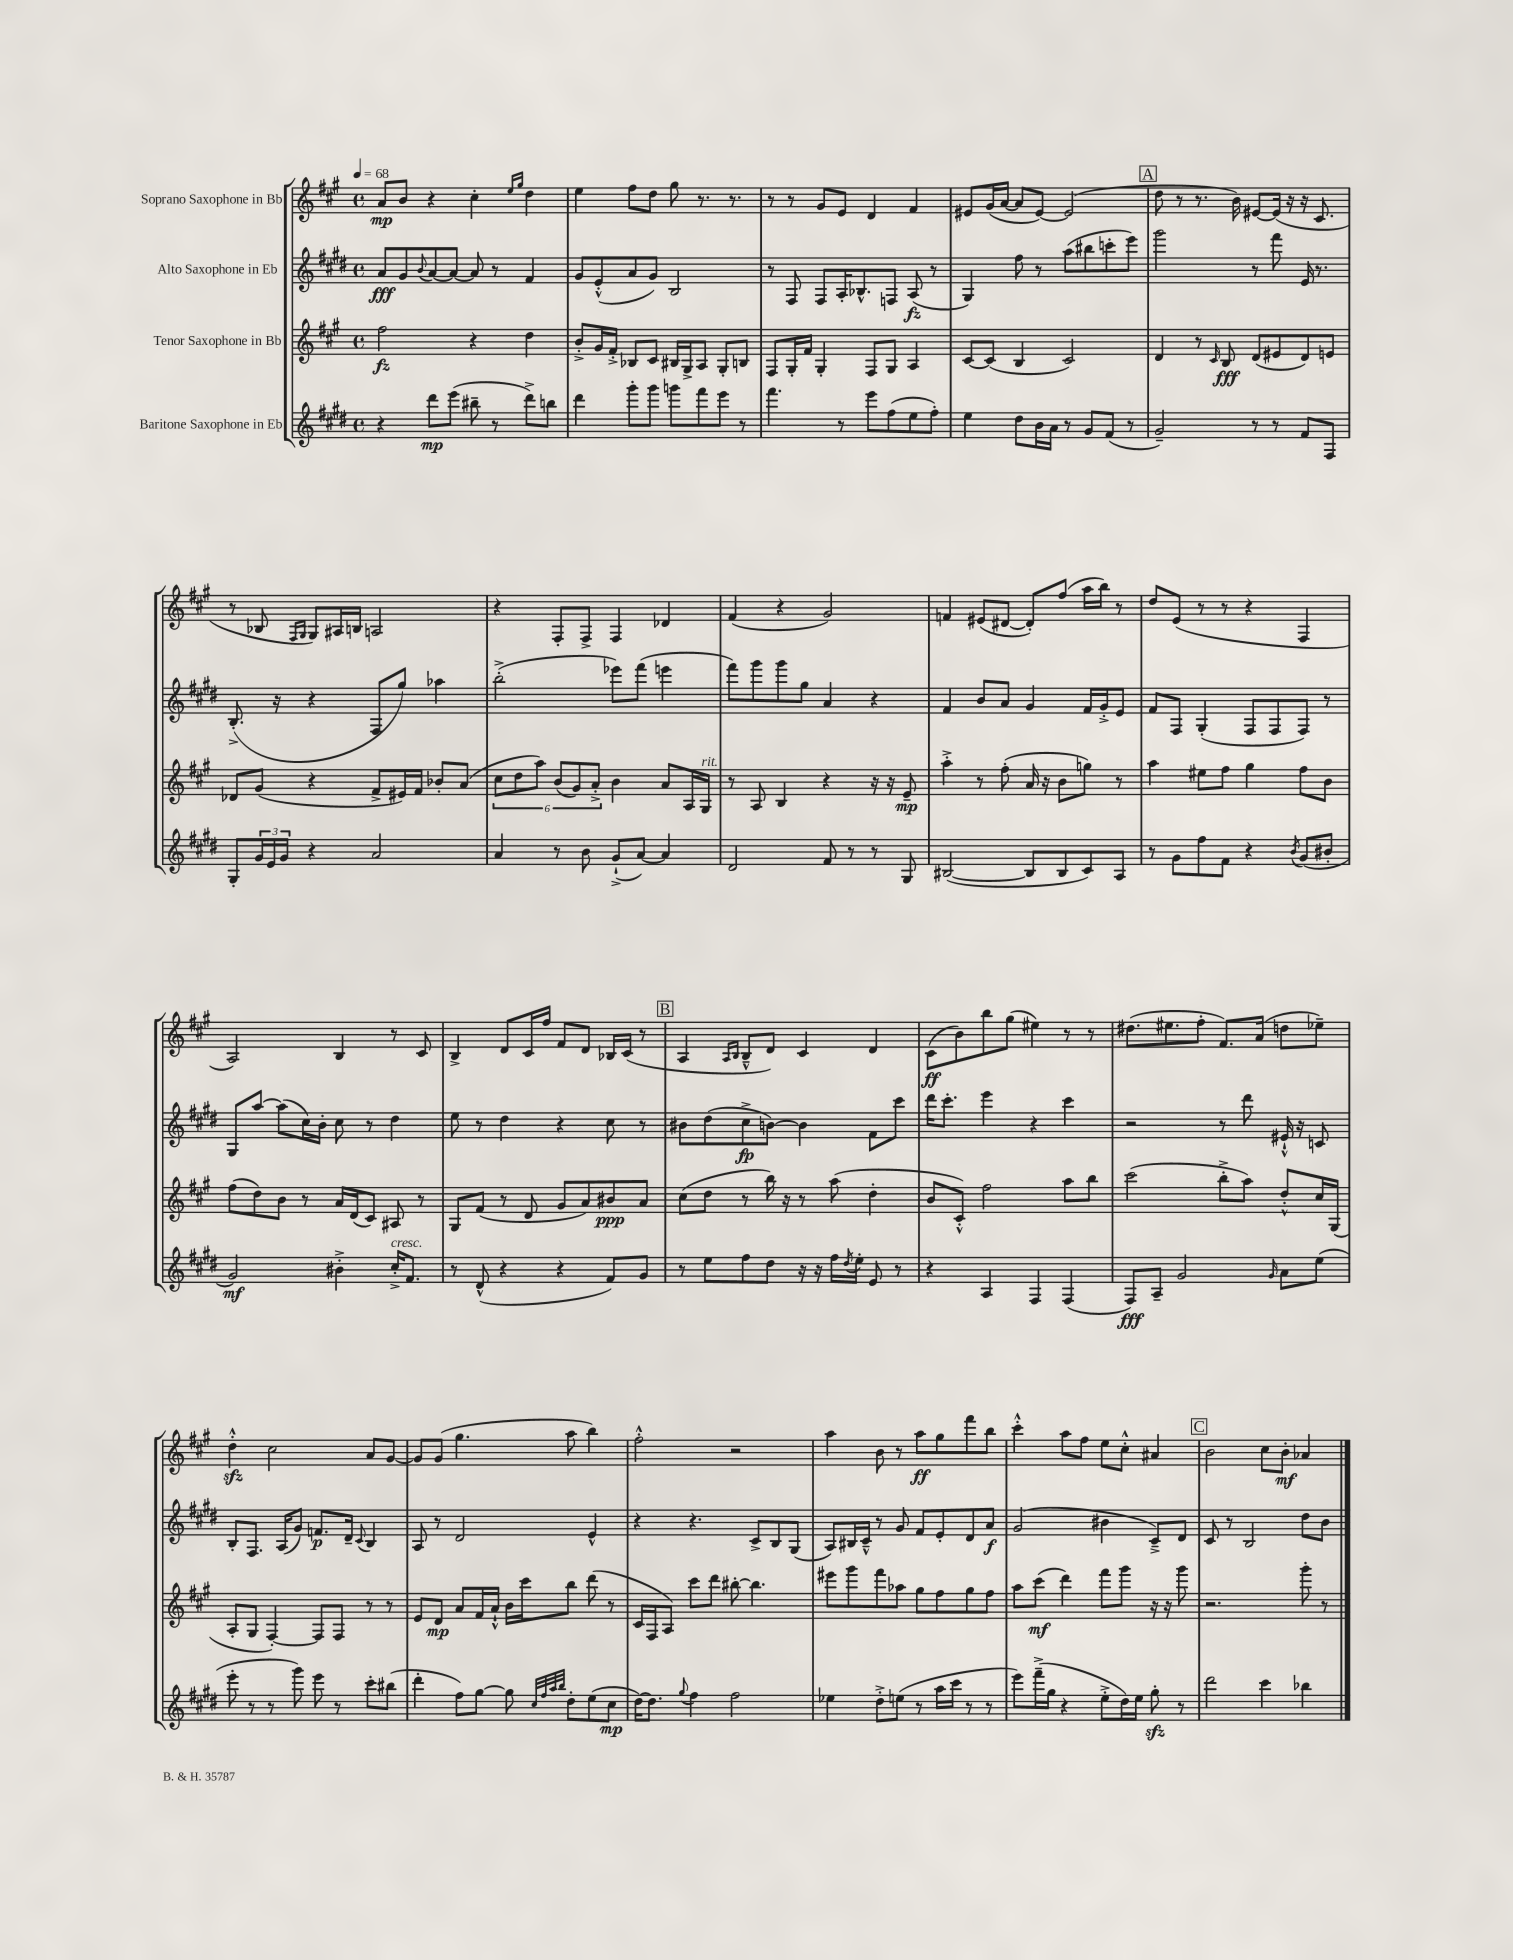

**kern	**kern	**kern	**kern
*staff4	*staff3	*staff2	*staff1
*clefG2	*clefG2	*clefG2	*clefG2
*k[f#c#g#d#]	*k[f#c#g#]	*k[f#c#g#d#]	*k[f#c#g#]
*M4/4	*M4/4	*M4/4	*M4/4
*met(c)	*met(c)	*met(c)	*met(c)
*MM68	*MM68	*MM68	*MM68
4r	2ff#	8a	8a
.	.	8g#	8b
.	.	8qqb	.
8ddd#	.	[8a	4r
(8eee	.	8a_	.
8bb#~	4r	8a]	4cc#'
8r	.	8r	.
.	.	.	16qqee
.	.	.	16qqgg#
8ddd#^)	4dd	4f#	4dd
8bb	.	.	.
=	=	=	=
4ddd#	8b'^	8g#	4ee
.	16g#	(8e'^^	.
.	16f#'^	.	.
8ggg#'	8B-	8a	8ff#
8ggg#	8c#	8g#)	8dd
8ggg	16B#	2B	8gg#
.	16G#^	.	.
8fff#	8A	.	8.r
8eee	8G#'	.	.
.	.	.	8.r
8r	8B	.	.
=	=	=	=
4.fff#	8F#	8r	8r
.	16G#'	8F#	8r
.	16f#	.	.
.	4G#'	8F#	8g#
8r	.	16A'	8e
.	.	8.B-^^	.
8eee	8F#	.	4d
(8ff#	8G#	8F	.
8ee	4A	(8A	4f#
8ff#')	.	8r	.
=	=	=	=
4ee	[8c#	4G#)	8e#
.	(8c#]	.	(16g#
.	.	.	[16a
8dd#	4B	8ff#	8a]
16b	.	8r	[8e#)
16a	.	.	.
8r	2c#)	(8aa	(2e#]
8g#	.	8bb#	.
(8f#	.	8ccc'	.
8r	.	8eee)	.
=	=	=	=
2g#~)	4d	2ggg#	8dd
.	.	.	8r
.	8r	.	8.r
.	16qqc#	.	.
.	8B	.	.
.	.	.	16b)
8r	(8d	8r	[8e#
8r	8e#	8fff#	(16e#]
.	.	.	16r
8f#	8d)	16e	16r
.	.	8.r	8.c#
8F#	8e	.	.
=	=	=	=
8G#'	8d-	(8.B'^	8r
24g#	(8g#	.	8B-
24e	.	.	.
.	.	16r	.
24g#	.	.	.
.	.	.	16qqF#
.	.	.	16qqG#
4r	4r	4r	8G#)
.	.	.	16A#
.	.	.	16B
2a	8f#^	8F#	2A
.	16e#)	8gg#)	.
.	16f#	.	.
.	8b-'	4aa-	.
.	(8a	.	.
=	=	=	=
4a	12cc#	(2bb'^	4r
.	12dd	.	.
.	12aa)	.	.
8r	(12b	.	8F#'
.	12g#)	.	.
8b	.	.	8F#^
.	12a'^	.	.
(8g#`^	4b	8eee-)	4F#
[8a)	.	(8fff#	.
4a]	8a	4eee	4d-
.	16A	.	.
.	16G#	.	.
=	=	=	=
2d#	8r	8fff#)	(4f#
.	8A	8ggg#	.
.	4B	8ggg#	4r
.	.	8gg#	.
8f#	4r	4a	2g#)
8r	.	.	.
8r	16r	4r	.
.	16r	.	.
8G#	8e~	.	.
=	=	=	=
([2B#	4aa'^	4f#	4f
.	8r	8b	(8e#
.	(8ff#'	8a	[8d#
8B#]	16a	4g#	8d#'])
.	16r	.	.
8B#	8b	.	(8ff#
8c#)	8gg)	16f#	16aa
.	.	16g#'^	16bb)
8A	8r	8e	8r
=	=	=	=
8r	4aa	8f#	8dd
8g#	.	8F#	(8e
8ff#	8ee#	(4G#'	8r
8f#	8ff#	.	8r
4r	4gg#	8F#	4r
.	.	8F#	.
8qb	.	.	.
(8g#	8ff#	8F#)	4F#
8b#'	8b	8r	.
=	=	=	=
2g#)	(8ff#	8G#	2A)
.	8dd)	[8aa	.
.	8b	(8aa]	.
.	8r	16cc#)	.
.	.	16b'	.
4b#'^	16a	8cc#	4B
.	(16d	.	.
.	8c#)	8r	.
16cc#'^	8A#	4dd#	8r
8.f#	.	.	.
.	8r	.	8c#
=	=	=	=
8r	8G#	8ee	4B^
(8d#^^	(8f#	8r	.
4r	8r	4dd#	8d
.	8d	.	16c#
.	.	.	16ff#
4r	8g#	4r	8f#
.	8a)	.	8d
8f#)	8b#	8cc#	16B-
.	.	.	(16c#
8g#	8a	8r	8r
=	=	=	=
8r	(8cc#	8b#	4A
8ee	8dd	(8dd#	.
.	.	.	16qqA
.	.	.	16qqB
8ff#	8r	8cc#^	8B~^^
8dd#	16bb)	[8b)	8d)
.	16r	.	.
16r	8r	4b]	4c#
16r	.	.	.
16ff#	(8aa	.	.
8qdd#	.	.	.
16ee'	.	.	.
8e	4dd'	8f#	4d
8r	.	8ccc#	.
=	=	=	=
4r	8b	16ddd#	(8c#
.	.	8.ccc#'	.
.	8c#'^^)	.	8b)
4A	2ff#	4eee	8bb
.	.	.	(8gg#
4F#	.	4r	4ee#)
(4F#	8aa	4ccc#	8r
.	8bb	.	8r
=	=	=	=
8F#)	(2ccc#	2r	(8.dd#
8A~	.	.	.
.	.	.	8.ee#
2g#	.	.	.
.	.	.	8ff#'
.	8bb'^	8r	8.f#)
.	8aa)	8ddd#	.
.	.	.	(16a
16qqg#	.	.	.
8a	8dd'^^	16e#`^^	8dd
.	.	16r	.
(8ee	16cc#	8c	8ee-~)
.	(16G#	.	.
=	=	=	=
8eee'	8A'	8B'	4dd'^^
8r	8G#	8.F#	.
8r	[4F#')	.	2cc#
.	.	(16A	.
8ggg#)	.	8g#)	.
8eee	8F#]	8.f	.
8r	8F#	.	.
.	.	16d#~	.
.	.	8qqc#	.
8ccc#'	8r	4B	8a
(8bb#	8r	.	[8g#
=	=	=	=
4ddd#'	8e	8A	8g#]
.	8d	8r	(8g#
8ff#)	8a	2d#	4.gg#
[8gg#	16f#	.	.
.	16a`^^	.	.
8gg#]	16b	.	.
.	16ccc#	.	.
32qqcc#	.	.	.
32qqff#	.	.	.
32qqaa	.	.	.
32qqbb	.	.	.
8dd#'	8bb	.	8aa
(8ee	(8ddd	4e^^	4bb)
8cc#	8r	.	.
=	=	=	=
[16dd#)	16c#	4r	2ff#'^^
8.dd#]	16F#	.	.
.	8A)	.	.
8qqgg#	.	.	.
4ff#	8ccc#	4.r	.
.	8ddd	.	.
2ff#	[8bb#'	.	2r
.	4.bb#]	8c#^	.
.	.	8B	.
.	.	(8G#	.
=	=	=	=
4ee-	8eee#	8A)	4aa
.	8ggg#	16B#	.
.	.	16c#~^^	.
8dd#'^	8fff#	8r	8b
(8ee	8aa-	8g#	8r
8r	8gg#	8f#	8aa
16aa	8ff#	8e'	8gg#
16ccc#	.	.	.
8r	8gg#	8d#	8fff#
8r	8ff#	8a	8bb
=	=	=	=
8eee)	8aa	(2g#	4ccc#'^^
(16fff#~^	(8ccc#	.	.
16gg#	.	.	.
4r	4ddd)	.	8aa
.	.	.	8ff#
8ee'^	8fff#	4b#	8ee
16dd#)	8ggg#	.	8cc#'^^
16ee	.	.	.
8gg#'	16r	8c#~^)	4a#
.	16r	.	.
8r	8ggg#	8d#	.
=	=	=	=
2ddd#	2.r	8c#	2b
.	.	8r	.
.	.	2B	.
4ccc#	.	.	8cc#
.	.	.	8b'
4bb-	8ggg#'	8dd#	4a-
.	8r	8b	.
==	==	==	==
*-	*-	*-	*-
